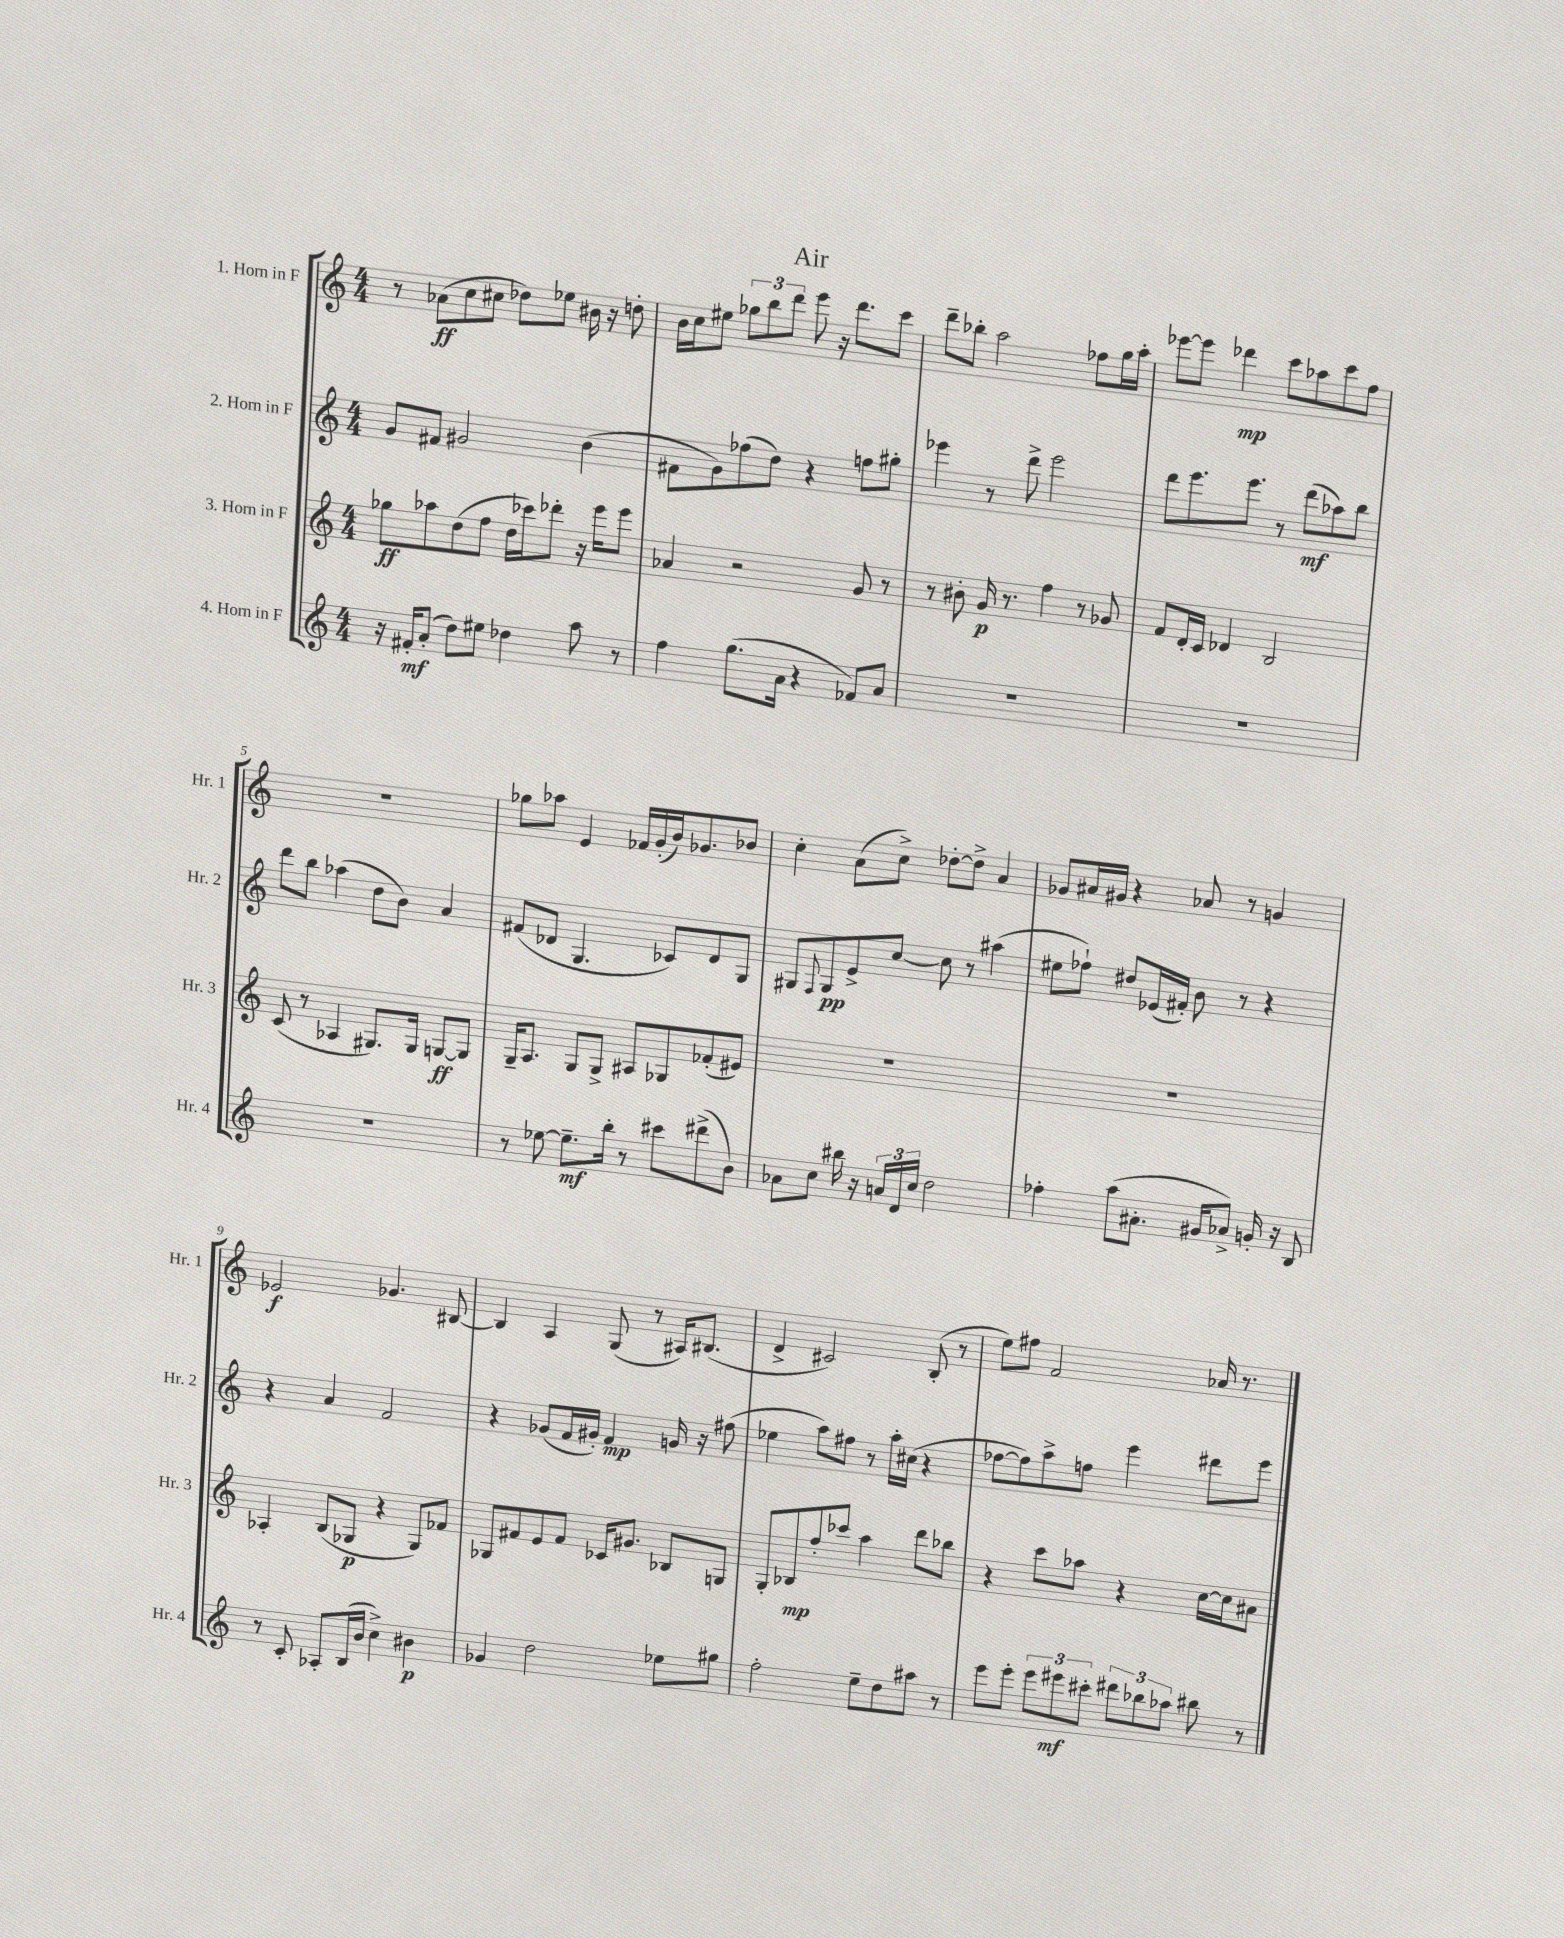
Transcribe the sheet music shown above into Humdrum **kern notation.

**kern	**dynam	**kern	**dynam	**kern	**dynam	**kern	**dynam
*part4	*part4	*part3	*part3	*part2	*part2	*part1	*part1
*staff4	*staff4	*staff3	*staff3	*staff2	*staff2	*staff1	*staff1
*I"4. Horn in F	*	*I"3. Horn in F	*	*I"2. Horn in F	*	*I"1. Horn in F	*
*I'Hr. 4	*	*I'Hr. 3	*	*I'Hr. 2	*	*I'Hr. 1	*
*clefG2	*	*clefG2	*	*clefG2	*	*clefG2	*
*k[]	*	*k[]	*	*k[]	*	*k[]	*
*M4/4	*	*M4/4	*	*M4/4	*	*M4/4	*
=1	=1	=1	=1	=1	=1	=1	=1
16r	.	8gg-X\L	ff	8g/L	.	8r	.
16f#X'/KL	mf	.	.	.	.	.	.
(8a'/J	.	8aa-X\	.	8f#X/J	.	(8a-X\L	ff
8dd\L)	.	(8dd\	.	2g#X/	.	8cc\	.
8ee#X\J	.	8ff\J	.	.	.	8cc#X\J	.
4dd-X\	.	16dd\LL	.	.	.	8dd-X\L)	.
.	.	16ccc-X\J)	.	.	.	.	.
.	.	8ddd-X'\J	.	.	.	8ee-X\J	.
8aa\	.	16r	.	(4b\	.	16b#X\	.
.	.	16eee\KL	.	.	.	16r	.
8r	.	8eee\J	.	.	.	8ddn'\	.
=2	=2	=2	=2	=2	=2	=2	=2
4ff\	.	4a-X/	.	8f#X\L	.	16b\LL	.
.	.	.	.	.	.	16cc\J	.
.	.	.	.	8g\)	.	8ee#X\J	.
(8.gg\L	.	2r	.	(8ff-X\	.	12gg-X\L	.
.	.	.	.	.	.	12bb\	.
.	.	.	.	8dd\J)	.	.	.
.	.	.	.	.	.	12ddd\J	.
16a\Jk	.	.	.	.	.	.	.
4r	.	.	.	4r	.	8eee\	.
.	.	.	.	.	.	16r	.
.	.	.	.	.	.	8.ddd\L	.
8f-X/L)	.	8g/	.	8ffn\L	.	.	.
8a/J	.	8r	.	8gg#X'\J	.	8ccc\J	.
=3	=3	=3	=3	=3	=3	=3	=3
1r	.	8r	.	4eee-X\	.	8ddd~\L	.
.	.	8b#X'\	.	.	.	8bb-X'\J	.
.	.	16g/	p	8r	.	2aa\	.
.	.	8.r	.	.	.	.	.
.	.	.	.	8ddd^\	.	.	.
.	.	4ff\	.	2eee-\	.	.	.
.	.	8r	.	.	.	8ff-X\L	.
.	.	8g-X/	.	.	.	16gg\L	.
.	.	.	.	.	.	16aa'\JJ	.
=4	=4	=4	=4	=4	=4	=4	=4
1r	.	8f/L	.	8ddd\L	.	[8eee-X\L	.
.	.	16d'/L	.	8.eee\	.	8eee-\J]	.
.	.	16c/JJ	.	.	.	.	.
.	.	4d-X/	.	.	.	4ddd-X\	mp
.	.	.	.	8.eee\J	.	.	.
.	.	2B/	.	8r	.	8ccc\L	.
.	.	.	.	(8ddd\L	mf	8aa-X\	.
.	.	.	.	8aa-X\)	.	8ccc\	.
.	.	.	.	8bb\J	.	8ff\J	.
!!LO:LB:g=z
=5	=5	=5	=5	=5	=5	=5	=5
1r	.	(8c/	.	8ddd\L	.	1r	.
.	.	8r	.	8bb\J	.	.	.
.	.	4A-X/	.	(4aa-X\	.	.	.
.	.	8.G#X/L)	.	8dd\L	.	.	.
.	.	.	.	8b\J)	.	.	.
.	.	16G#/Jk	.	.	.	.	.
.	.	[8Gn/L	ff	4a/	.	.	.
.	.	8G/J]	.	.	.	.	.
=6	=6	=6	=6	=6	=6	=6	=6
8r	.	16G~/KL	.	(8f#X/L	.	8gg-X\L	.
.	.	8.A/J	.	.	.	.	.
[8ee-X\	.	.	.	8d-X/J	.	8aa-X\J	.
8.ee-~\L]	mf	8G/L	.	4.G/	.	4e/	.
.	.	8G^/J	.	.	.	.	.
16bb'\Jk	.	.	.	.	.	.	.
8r	.	8A#X/L	.	.	.	16f-X/LL	.
.	.	.	.	.	.	(16g'/	.
8ccc#X\L	.	8G-X/	.	8c-X/L)	.	16b/J)	.
.	.	.	.	.	.	8.g-X/	.
(8ddd#X^\	.	(8f-X'/	.	8d-/	.	.	.
8b\J)	.	8e#X/J)	.	8G/J	.	8b-X/J	.
=7	=7	=7	=7	=7	=7	=7	=7
8a-X\L	.	1r	.	8G#X/L	.	4cc'\	.
.	.	.	.	8qqF/	.	.	.
8cc\J	.	.	.	8G#/	pp	.	.
16bb#X\	.	.	.	8e^/	.	(8a\L	.
16r	.	.	.	.	.	.	.
24an/LL	.	.	.	[8cc/J	.	8cc^\J)	.
24d/	.	.	.	.	.	.	.
24cc/JJ	.	.	.	.	.	.	.
2dd\	.	.	.	8cc\]	.	[8dd-X'\L	.
.	.	.	.	8r	.	8dd-^\J]	.
.	.	.	.	(4aa#X\	.	4a/	.
=8	=8	=8	=8	=8	=8	=8	=8
4ff-X'\	.	1r	.	8ee#X\L	.	8g-X/L	.
.	.	.	.	8ff-X`\J)	.	16a#X/L	.
.	.	.	.	.	.	16g#X/JJ	.
(8aa\L	.	.	.	8dd#X/L	.	4r	.
8.a#X'\J	.	.	.	(16e-X/L	.	.	.
.	.	.	.	16f#X'/JJ)	.	.	.
.	.	.	.	8b\	.	8a-X/	.
16g#X/KL	.	.	.	.	.	.	.
8a-X^/J)	.	.	.	8r	.	8r	.
16gn'/	.	.	.	4r	.	4gn/	.
16r	.	.	.	.	.	.	.
8B/	.	.	.	.	.	.	.
!!LO:LB:g=z
=9	=9	=9	=9	=9	=9	=9	=9
8r	.	4A-X'/	.	4r	.	2e-X/	f
8c'/	.	.	.	.	.	.	.
8A-X'/L	.	(8B/L	.	4a/	.	.	.
(16B/L	.	8G-X/J	p	.	.	.	.
16b/JJ	.	.	.	.	.	.	.
4cc^\)	.	4r	.	2f/	.	4.g-X/	.
4b#X\	p	8G-/L)	.	.	.	.	.
.	.	8f-X/J	.	.	.	[8B#X/	.
=10	=10	=10	=10	=10	=10	=10	=10
4g-X/	.	8G-X/L	.	4r	.	4B#/]	.
.	.	8f#X/	.	.	.	.	.
2dd\	.	8e/	.	(8g-X/L	.	4A/	.
.	.	8f#/J	.	16f/L	.	.	.
.	.	.	.	16g#X'/JJ)	.	.	.
.	.	16c-X/KL	.	4f/	mp	(8G/	.
.	.	8.g#X/J	.	.	.	.	.
.	.	.	.	.	.	8r	.
8ee-X\L	.	8B-X/L	.	16gn/	.	16A#X/KL)	.
.	.	.	.	16r	.	(8.B#X/J	.
8gg#X\J	.	8Gn/J	.	(8ff#X\	.	.	.
=11	=11	=11	=11	=11	=11	=11	=11
2ff'\	.	8G'/L	.	4ee-X\	.	4d^/	.
.	.	8B-X/	mp	.	.	.	.
.	.	8ff'/	.	8aa\L)	.	2c#X/)	.
.	.	8ccc-X/J	.	8ff#X\J	.	.	.
8ee~\L	.	4aa\	.	8r	.	.	.
8dd\	.	.	.	16aa'\LL	.	.	.
.	.	.	.	(16cc#X\JJ	.	.	.
8aa#X\J	.	8ddd\L	.	4r	.	(8B'/	.
8r	.	8bb-X\J	.	.	.	8r	.
=12	=12	=12	=12	=12	=12	=12	=12
8eee\L	.	4r	.	[8ff-X\L	.	8ee\L)	.
8eee'\J	.	.	.	8ff-\])	.	8ff#X\J	.
12eee\L	.	8ccc\L	.	8aa^\	.	2f/	.
12eee#X\	mf	.	.	.	.	.	.
.	.	8aa-X\J	.	8ffn\J	.	.	.
12ccc#X'\J	.	.	.	.	.	.	.
12ddd#X\L	.	4r	.	4eee\	.	.	.
12bb-X\	.	.	.	.	.	.	.
12aa-X\J	.	.	.	.	.	.	.
8bb#X\	.	[16cc\LL	.	8ddd#X\L	.	16a-X/	.
.	.	16cc\J]	.	.	.	8.r	.
8r	.	8a#X\J	.	8eee\J	.	.	.
==	==	==	==	==	==	==	==
*-	*-	*-	*-	*-	*-	*-	*-
